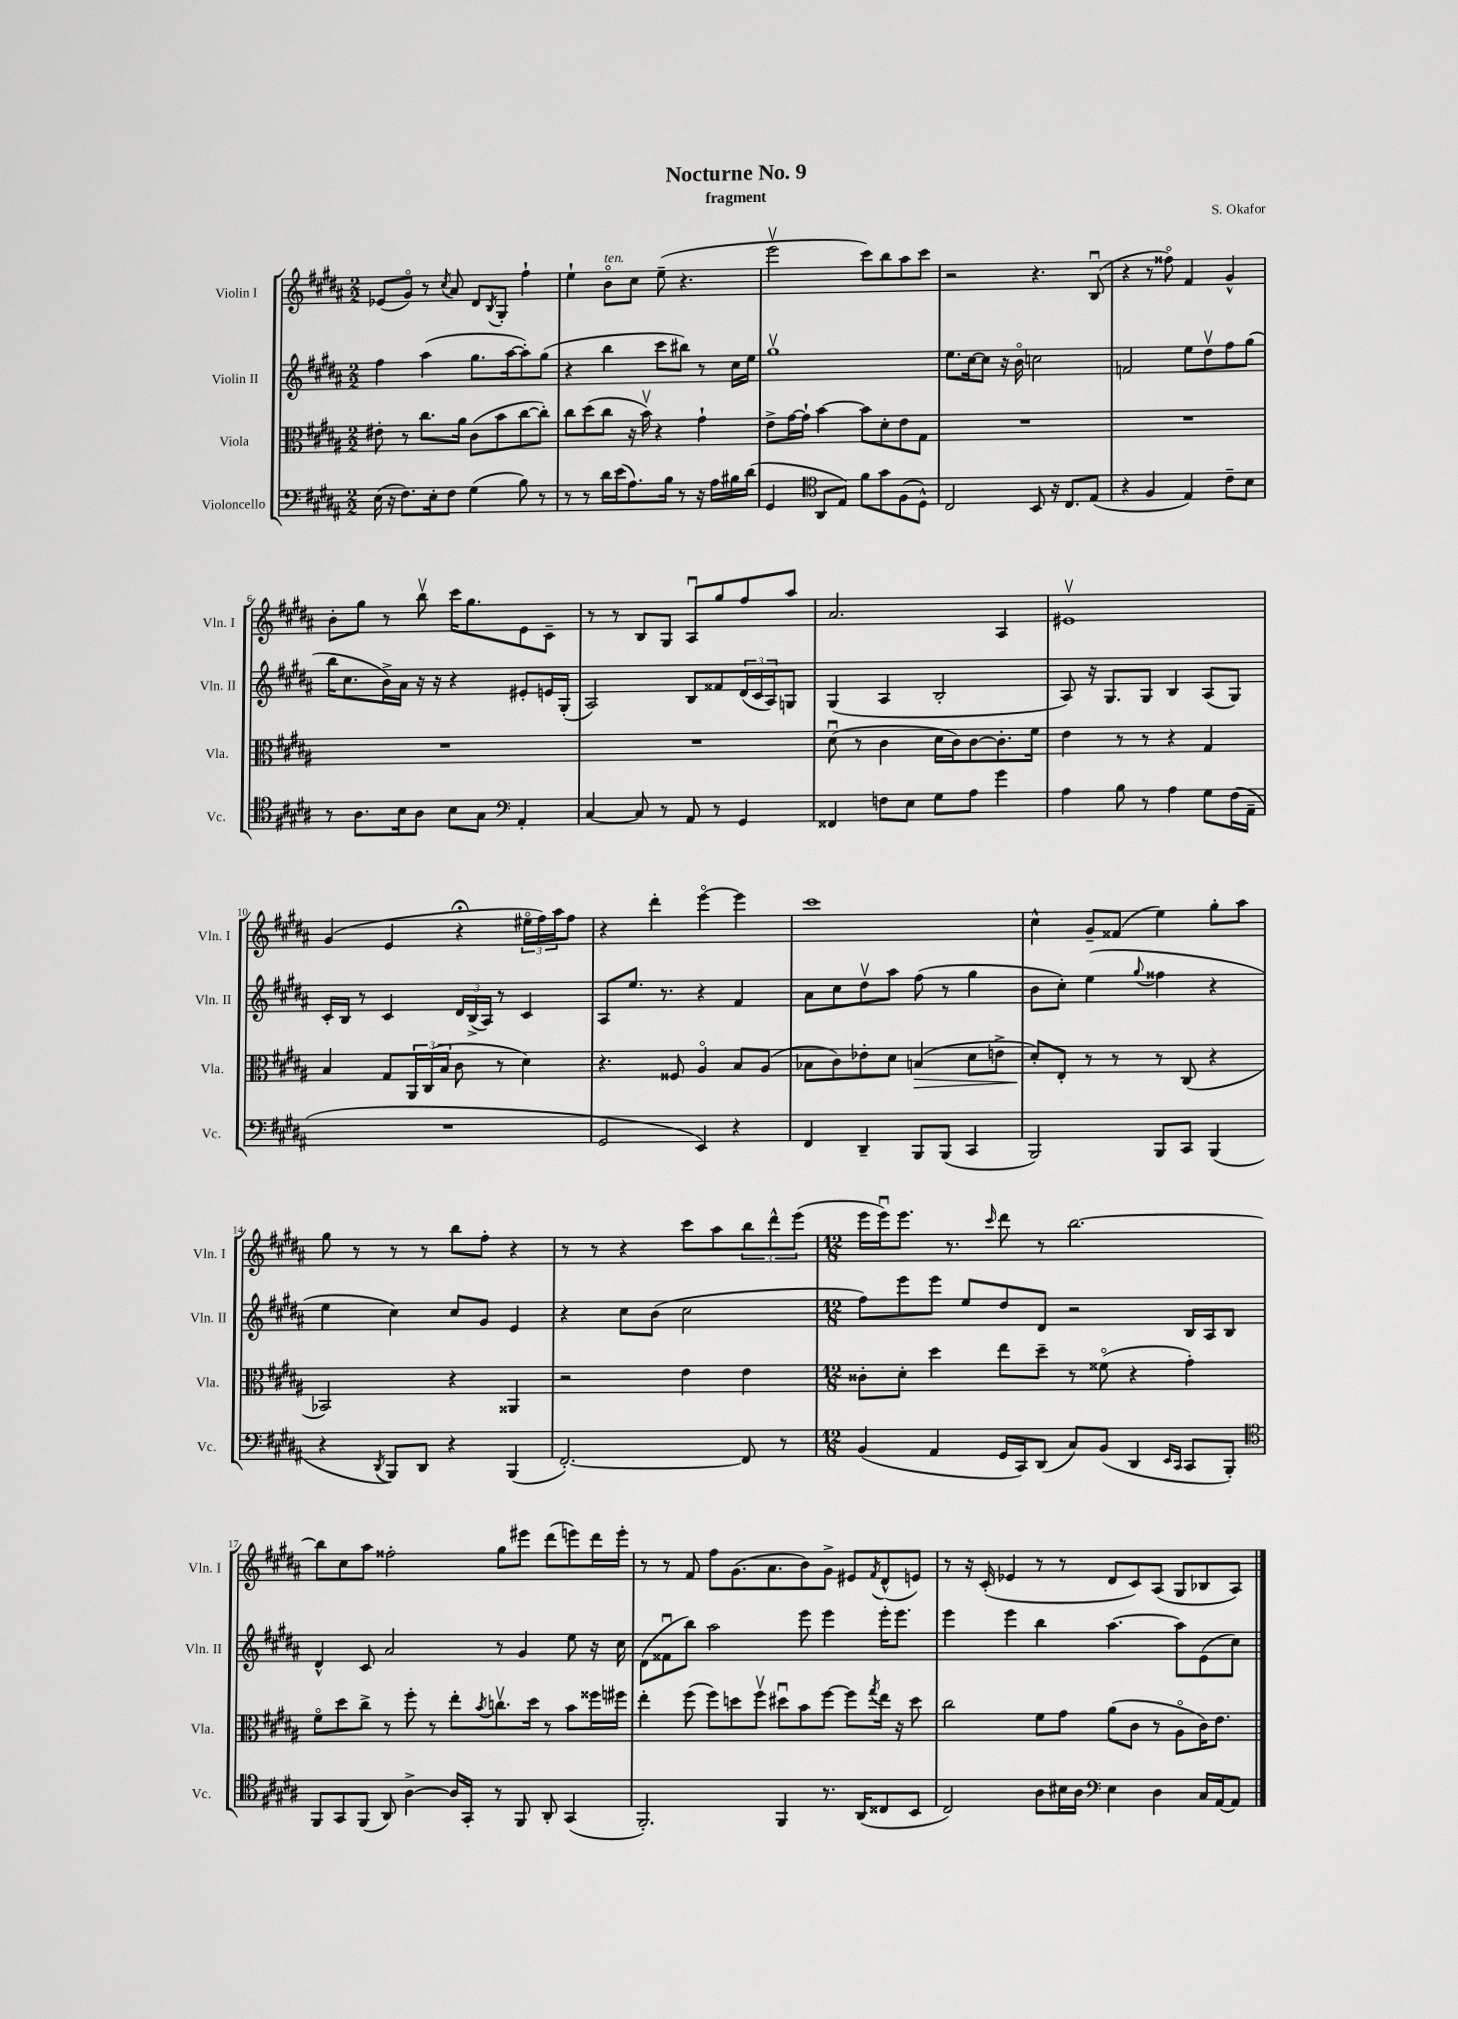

**kern	**kern	**dynam	**kern	**kern
*part4	*part3	*part3	*part2	*part1
*staff4	*staff3	*staff3	*staff2	*staff1
*I"Violoncello	*I"Viola	*	*I"Violin II	*I"Violin I
*I'Vc.	*I'Vla.	*	*I'Vln. II	*I'Vln. I
*clefF4	*clefC3	*	*clefG2	*clefG2
*k[f#c#g#d#a#]	*k[f#c#g#d#a#]	*	*k[f#c#g#d#a#]	*k[f#c#g#d#a#]
*M2/2	*M2/2	*	*M2/2	*M2/2
=1	=1	=1	=1	=1
(16E\	8e#X'\	.	4ff#\	(8e-X/L
16r	.	.	.	.
8.F#\L)	8r	.	.	8g#/J)
.	8.cc#\L	.	(4aa#\	8r
16E'\k	.	.	.	.
.	.	.	.	8qcc#/
8F#\J	.	.	.	8a#/
.	16a#\Jk	.	.	.
(4G#\	(8c#\L	.	8.gg#\L	8d#/L
.	.	.	.	8qB/
.	8b\	.	.	8G#'/J
.	.	.	[16aa#\k	.
8B\)	[8cc#\	.	8aa#'\])	4ff#`\
8r	8cc#'\J])	.	(8gg#\J	.
=2	=2	=2	=2	=2
8r	8cc#\L	.	4r	4ee`\
8r	(8dd#\	.	.	.
!	!	!	!	!LO:TX:a:i:t=ten.
16d#\LL	8cc#\J	.	4bb\	8b\L
(16e\J	.	.	.	.
8.A#\)	16r	.	.	8cc#\J
.	16bv\)	.	.	.
.	4r	.	8ccc#\L	(8ee~\
16B\Jk	.	.	.	.
8r	.	.	8bb#X\J)	4.r
16r	4g#`\	.	8r	.
16A#\LL	.	.	.	.
16B#X\	.	.	16cc#\LL	.
(16d#\JJ	.	.	16ee\JJ	.
=3	=3	=3	=3	=3
4GG#/	8e^\L	.	1gg#v	2eeev\
.	[16g#\L	.	.	.
.	16g#`\JJ]	.	.	.
*clefC4	*	*	*	*
8AA#/L	[4b\	.	.	.
8E/J)	.	.	.	.
8f#\L	8b\L]	.	.	8ccc#\L)
8g#\	8d#'\	.	.	8bb\
(8F#\	8e\	.	.	8aa#\
8D#^^\J)	8G#\J	.	.	8ccc#\J
=4	=4	=4	=4	=4
2C#/	1r	.	8.ee\L	2r
.	.	.	[16cc#\k	.
.	.	.	8cc#\J]	.
.	.	.	16r	.
.	.	.	16b\	.
8BB/	.	.	2ccn\	4.r
16r	.	.	.	.
8.C#/L	.	.	.	.
(8E/J	.	.	.	(8Bu/
=5	=5	=5	=5	=5
4r	1r	.	2fn/	4r
4F#/	.	.	.	8r
.	.	.	.	8ff##X\)
4E/)	.	.	8ee\L	4f#/
.	.	.	8dd#v\	.
8c#~\L	.	.	8ff#\	4g#^^/
8B\J	.	.	(8gg#\J	.
!!LO:LB:g=z
=6	=6	=6	=6	=6
8r	1r	.	16bb\KL	8b'\L
.	.	.	8.cc#\	.
8.A#\L	.	.	.	8gg#\J
.	.	.	16b^\L)	8r
16B\k	.	.	16a#\JJ	.
8A#\J	.	.	16r	8bbv\
.	.	.	16r	.
8B\L	.	.	4r	16ccc#\KL
.	.	.	.	8.gg#\
8G#\J	.	.	.	.
*clefF4	*	*	*	*
4AA#'/	.	.	8e#X'/L	8e\
.	.	.	16en/L	8c#~\J
.	.	.	(16G#'/JJ	.
=7	=7	=7	=7	=7
[4C#/	1r	.	2A#/)	8r
.	.	.	.	8r
8C#/]	.	.	.	8B/L
8r	.	.	.	8G#/J
8AA#/	.	.	8B/L	8A#u/L
8r	.	.	8f##X/	8gg#/
4GG#/	.	.	(24d#/L	8ff#/
.	.	.	24c#/	.
.	.	.	24A#/J)	.
.	.	.	8Gn/J	8aa#/J
=8	=8	=8	=8	=8
4FF##X/	(8d#u\	.	(4G#/	2.a#/
.	8r	.	.	.
8Fn\L	4c#\	.	4A#/	.
8E\J	.	.	.	.
8G#\L	16d#\LL	.	2B'/	.
.	16c#\J)	.	.	.
8A#\J	[8c#\	.	.	.
4g#\	8.c#'\]	.	.	4A#/
.	16f#\Jk	.	.	.
=9	=9	=9	=9	=9
4A#\	4e\	.	8A#/)	1e#Xv
.	.	.	16r	.
.	.	.	8.G#/L	.
8B\	8r	.	.	.
8r	8r	.	8G#/J	.
4A#\	4r	.	4B/	.
8G#\L	4G#/	.	(8A#/L	.
(16F#\L	.	.	8G#/J)	.
16AA#~\JJ	.	.	.	.
!!LO:LB:g=z
=10	=10	=10	=10	=10
1r	4B/	.	16c#'/LL	(4g#/
.	.	.	16B/JJ	.
.	.	.	8r	.
.	8G#/L	.	4c#/	4e/
.	24AA#/L	.	.	.
.	(24C#/	.	.	.
.	24B/JJ	.	.	.
.	8c#\	.	24d#/LL	4r;<
.	.	.	(24B^/	.
.	.	.	24A#/JJ)	.
.	8r	.	8r	.
.	4d#\)	.	4c#/	24ee#X\LL
.	.	.	.	24ff#\)
.	.	.	.	24aa#\J
.	.	.	.	8ff#\J
=11	=11	=11	=11	=11
2GG#/	4.r	.	8A#/L	4r
.	.	.	8.ee/J	.
.	.	.	.	4ddd#'\
.	.	.	8.r	.
.	8F##X/	.	.	.
4EE/)	4A#/	.	4r	[4eee\
4r	8B/L	.	4f#/	4eee\]
.	(8A#/J	.	.	.
=12	=12	=12	=12	=12
4FF#/	8B-X\L	.	8a#\L	1ccc#
.	8c#\)	.	8cc#\	.
4DD#~/	8e-X'\	.	8dd#v\	.
.	8d#\J	.	8aa#\J	.
!	!	!LO:HP:b	!	!
8BBB/L	(4Bn/	>	(8ff#\	.
(8BBB/J	.	.	8r	.
4CC#/	8d#\L	.	4gg#\	.
.	8en^\J	.	.	.
=13	=13	=13	=13	=13
2BBB/)	8d#'/L)	.	8b\L	4cc#^^\
.	8E'/J	]	8cc#'\J)	.
.	8r	.	(4ee\	8g#~/L
.	8r	.	.	(8f##X/J
.	.	.	8qqgg#/	.
8BBB/L	8r	.	4ff##X\	4ee\)
8CC#/J	(8C#/	.	.	.
(4BBB/	4r	.	4r	8gg#'\L
.	.	.	.	8aa#\J
!!LO:LB:g=z
=14	=14	=14	=14	=14
4r	2BB-X/)	.	4ee\	8gg#\
.	.	.	.	8r
8qDD#/	.	.	.	.
8BBB/L)	.	.	4cc#\)	8r
8DD#/J	.	.	.	8r
4r	4r	.	8cc#/L	8bb\L
.	.	.	8g#/J	8ff#'\J
(4BBB/	4AA##X/	.	4e/	4r
=15	=15	=15	=15	=15
[2.FF#'/)	2r	.	4r	8r
.	.	.	.	8r
.	.	.	8cc#\L	4r
.	.	.	(8b\J	.
.	4e\	.	2cc#\	8ccc#\L
.	.	.	.	8aa#\
8FF#/]	4e\	.	.	12bb\
.	.	.	.	12ddd#^^\
8r	.	.	.	.
.	.	.	.	(12eee\J
=16	=16	=16	=16	=16
*M12/8	*M12/8	*	*M12/8	*M12/8
(4BB/	8c##X'\L	.	8ff#\L)	16eee\LL
.	.	.	.	16eeeu\J)
.	8d#'\J	.	8eee\	8.eee\J
4AA#/	4dd#\	.	8eee\J	.
.	.	.	.	8.r
.	.	.	8ee/L	.
.	.	.	.	16qqccc#/
16GG#/LL	8ee\L	.	8dd#/	8ddd#\
16CC#/J)	.	.	.	.
(8DD#/J	8dd#~\J	.	8d#/J	8r
8C#/L)	8r	.	2r	[2.bb\
(8BB/J	(8f##X\	.	.	.
4DD#/	4r	.	.	.
16qqEE/LL	.	.	.	.
16qqCC#/JJ	.	.	.	.
8CC#/L	4g#'\)	.	16B/LL	.
.	.	.	16A#/J	.
8BBB'/J)	.	.	8B/J	.
!!LO:LB:g=z
=17	=17	=17	=17	=17
*clefC4	*	*	*	*
8FF#/L	8f#\L	.	4d#^^/	8bb\L]
8GG#/	8dd#\	.	.	8cc#\
(8FF#/J	8cc#^\J	.	8c#/	8aa#\J
8AA#/)	8r	.	2a#/	2ff##X'\
[4A#^\	8ff#'\	.	.	.
.	8r	.	.	.
16A#/LL]	8ee'\L	.	.	.
16GG#'/JJ	.	.	.	.
.	8qb/	.	.	.
8r	8.ccnv\	.	8r	8gg#\L
8FF#/	.	.	4g#/	8eee#X\J
.	16dd#\Jk	.	.	.
8AA#'/	8r	.	.	(8ddd#\L
(4GG#/	8b\L	.	8ee\	8eeen\)
.	16ff##X\L	.	16r	16ddd#\L
.	16ff#X\JJ	.	16cc#\	16eee'\JJ
=18	=18	=18	=18	=18
2.FF#'/)	4ee'\	.	(8d#\L	8r
.	.	.	8f##Xu\	8r
.	(8ff#\	.	8bb\J)	8f#/
.	8ff#\L)	.	2aa#\	8ff#\L
.	8ddn\	.	.	(8.g#\
.	8ff#v\J	.	.	.
.	.	.	.	8.a#\
4FF#/	8dd#Xu\L	.	.	.
.	8b\	.	8eee\	8b\)
8.r	[8ff#\J	.	4eee\	8g#^\J
.	8ff#\L]	.	.	8e#X/L
(16AA#/KL	.	.	.	.
.	8qgg#/	.	.	8qf#/
8C##X/	16ee\Jk	.	16eee'\KL	(8d#^^/
.	16r	.	8.eee\J	.
8BB/J	8dd#\	.	.	8en/J)
=19	=19	=19	=19	=19
2C#/)	2cc#\	.	4eee\	8r
.	.	.	.	16r
.	.	.	.	(16c#'/
.	.	.	4eee\	4e-X/
8A#\L	8f#\L	.	4bb\	8r
16B#X\L	8g#\J	.	.	8r
16A#\JJ	.	.	.	.
*clefF4	*	*	*	*
4E\	(8a#\L	.	[4.aa#\	8d#/L
.	8c#\J	.	.	8c#/)
4D#\	8r	.	.	(8A#/J
.	8A#\L	.	8aa#\L]	8G#/L
16C#/LL	16c#\K)	.	(8e\	8B-X/
[16AA#/J	8.e\J	.	.	.
8AA#/J]	.	.	8cc#\J)	8A#/J)
==	==	==	==	==
*-	*-	*-	*-	*-
